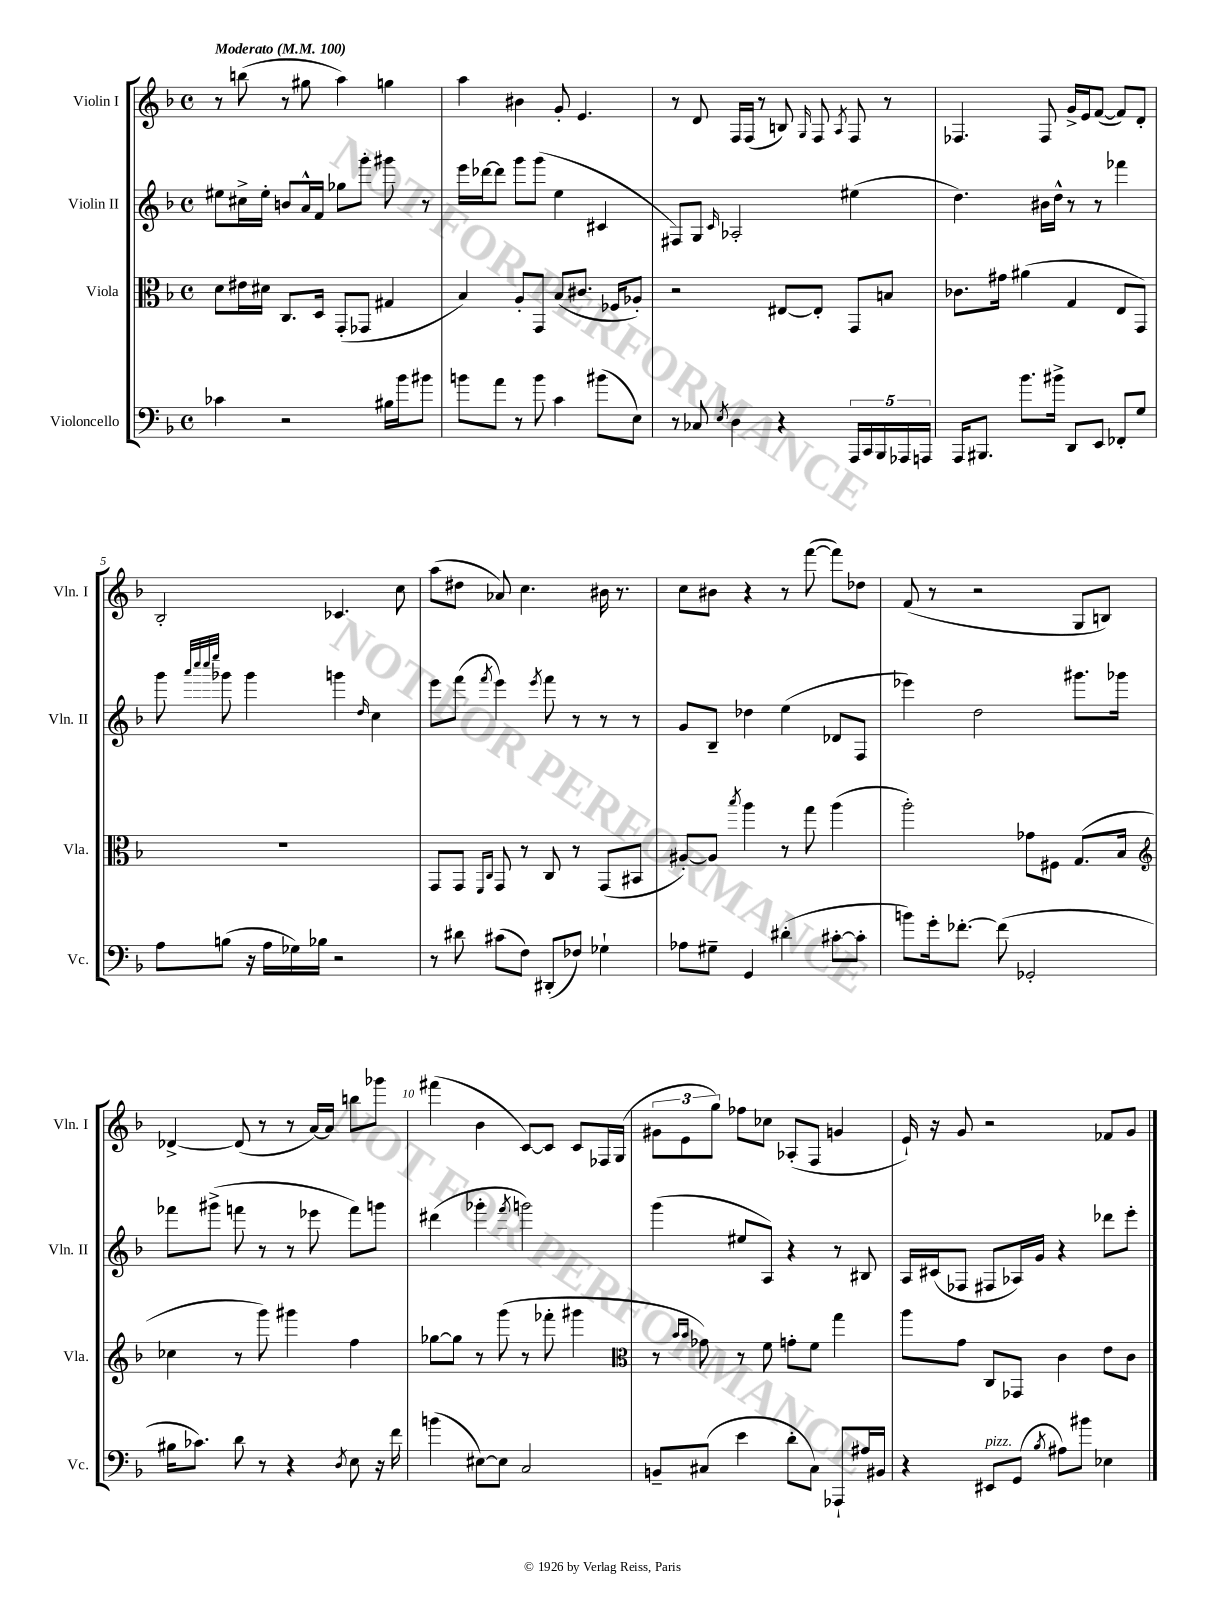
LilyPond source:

<<
\new StaffGroup <<
\new Staff = "s0" \with { instrumentName = "Violin I" shortInstrumentName = "Vln. I" } {
    \clef treble \key f \major \defaultTimeSignature \time 4/4 \tempo "Moderato" 4 = 100
    \autoBeamOff r8 b''8( r8 gis''8 a''4) g''4 |
    a''4 bis'4 g'8-. e'4. |
    r8 d'8 f16[ f16]( r8 b8) \grace { g16 } f8 \acciaccatura { a8 } f8 r8 |
    fes4. fes8 g'16[-> e'16 f'8]~( f'8[) d'8]-. |
    bes2-. ces'4. c''8 |
    a''8[( dis''8] aes'8) c''4. bis'16 r8. |
    c''8[ bis'8] r4 r8 f'''8~( f'''8[) des''8] |
    f'8( r8 r2 g8[ b8]) |
    des'4~-> des'8( r8 r8 a'16[~) a'16] b''8[ ges'''8] |
    fis'''4( bes'4 c'8[~) c'8] c'8[ fes16 g16]( |
    \tuplet 3/2 { gis'8[ e'8 g''8]) } fes''8[ ces''8] aes8[-.( f8] g'4 |
    e'16-!) r16 g'8 r2 fes'8[ g'8] \bar "|." |
}
\new Staff = "s1" \with { instrumentName = "Violin II" shortInstrumentName = "Vln. II" } {
    \clef treble \key f \major \defaultTimeSignature \time 4/4
    \autoBeamOff eis''8[ cis''16-> eis''16]-. b'8[ a'16-^ f'16] ges''8[ g'''8]-. gis'''8 r8 |
    e'''16[ des'''16~ des'''8] g'''8[ g'''8]( e''4 cis'4 |
    fis8[) g8] \grace { c'16 } aes2-. eis''4( |
    d''4.) bis'16[ d''16]-^ r8 r8 fes'''4 |
    g'''8 \grace { a'''32[ c''''32 c''''32 e''''32] } ges'''8 ges'''4 g'''4 \grace { d''16 } c''4 |
    e'''8[ f'''8]( \acciaccatura { f'''8 } e'''4) \acciaccatura { e'''8 } f'''8 r8 r8 r8 |
    g'8[ bes8]-- des''4 e''4( des'8[ f8] |
    ees'''4) d''2 gis'''8.[ ges'''16] |
    fes'''8[ gis'''8]->( f'''8 r8 r8 ees'''8 f'''8[) g'''8] |
    dis'''4( ges'''4-. \acciaccatura { f'''8 } g'''2) |
    g'''4( eis''8[ a8]) r4 r8 bis8 |
    a16[ cis'16( fes8] fis8[ aes16) g'16] r4 des'''8[ e'''8]-. \bar "|." |
}
\new Staff = "s2" \with { instrumentName = "Viola" shortInstrumentName = "Vla." } {
    \clef alto \key f \major \defaultTimeSignature \time 4/4
    \autoBeamOff d'8[ eis'16 dis'16] c8.[ d16] g,8[-.( ges,8] gis4 |
    bes4) a8[-. g,8] bes8[( cis'8.] fes16[ aes8]-.) |
    r2 eis8[~ eis8]-. g,8[ b8] |
    ces'8.[ gis'16] ais'4( g4 e8[ g,8]) |
    R1 |
    g,8[ g,8] \grace { f,16[ c16] } g,8 r8 c8 r8 g,8[( bis,8] |
    ais8[~-.) ais8] \acciaccatura { bes''8 } a''4 r8 g''8 a''4( |
    a''2-.) ges'8[ fis8] g8.[( bes16] |
    \clef treble ces''4 r8 g'''8) gis'''4 f''4 |
    ges''8[~ ges''8] r8 g'''8( r8 fes'''8-. gis'''4 |
    \clef alto r8 \grace { bes'16[ bes'16] } ges'8) r8 f'8 g'8[-. f'8] g''4 |
    a''8[ g'8] c8[ ges,8] c'4 e'8[ c'8] \bar "|." |
}
\new Staff = "s3" \with { instrumentName = "Violoncello" shortInstrumentName = "Vc." } {
    \clef bass \key f \major \defaultTimeSignature \time 4/4
    \autoBeamOff ces'4 r2 bis16[ bes'16 bis'8] |
    b'8[ a'8] r8 b'8 c'4 bis'8[( e8]) |
    r8 ces8 \acciaccatura { e8 } d4 r4 \tuplet 5/4 { a,,16[ c,16 bes,,16 aes,,16 a,,16] } |
    a,,16[ bis,,8.] bes'8.[ bis'16]-> d,8[ e,8] fes,8[-. g8] |
    a8[ b8]( r16 a16[ ges16) bes16] r2 |
    r8 dis'8 cis'8[( f8]) dis,8[-.( fes8]) ges4-! |
    aes8[ gis8]-- g,4 dis'4-.( cis'8[~-. cis'8]-. |
    b'8[) g'16-. fes'8.]~-. fes'8( ges,2-. |
    bis16[ ces'8.]) d'8 r8 r4 \acciaccatura { d8 } e8 r16 f'16 |
    b'4( eis8[~) eis8] c2 |
    b,8[-- cis8]( e'4 d'8[-. cis8]) aes,,8[-! ais16 bis,16] |
    r4 eis,8[^\markup { \italic "pizz." } g,8]( \acciaccatura { bes8 } ais8[) bis'8] ees4 \bar "|." |
}
>>
>>
\layout { \context { \Score \override BarNumber.break-visibility = ##(#f #t #t) barNumberVisibility = #(every-nth-bar-number-visible 5) } }
